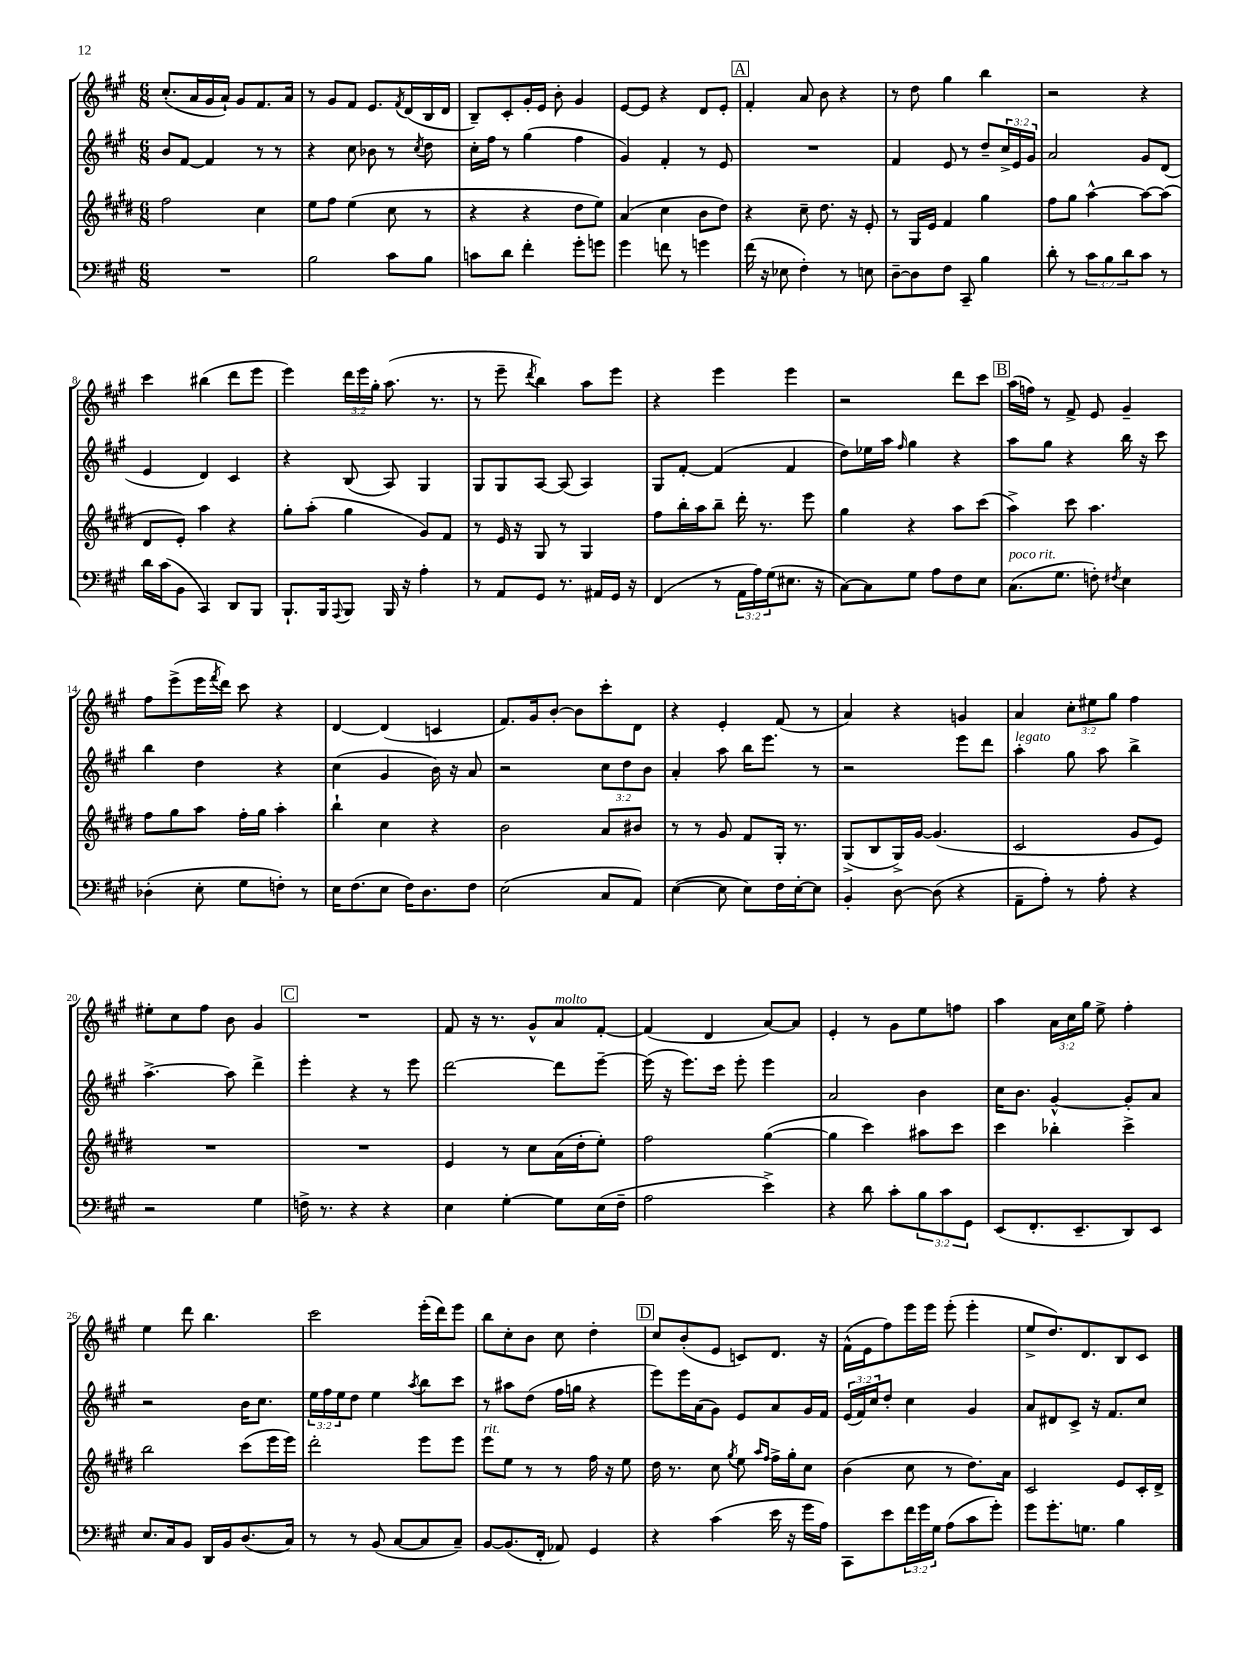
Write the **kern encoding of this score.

**kern	**kern	**kern	**kern
*staff4	*staff3	*staff2	*staff1
*clefF4	*clefG2	*clefG2	*clefG2
*k[f#c#g#]	*k[f#c#g#d#]	*k[f#c#g#]	*k[f#c#g#]
*M6/8	*M6/8	*M6/8	*M6/8
2.r	2ff#	8b	(8.cc#'
.	.	[8f#	.
.	.	.	16a
.	.	4f#]	16g#
.	.	.	16a`)
.	.	.	8g#
.	4cc#	8r	8.f#
.	.	8r	.
.	.	.	16a
=	=	=	=
2B	8ee	4r	8r
.	8ff#	.	8g#
.	(4ee	8cc#	8f#
.	.	8b-	8.e
8c#	8cc#	8r	.
.	.	.	8qf#
.	.	.	(16d
.	.	8qcc#	.
8B	8r	8dd	16B
.	.	.	16d
=	=	=	=
8c	4r	16cc#'	8B~)
.	.	16ff#	.
8d	.	8r	8c#'
4f#'	4r	(4gg#	16g#'
.	.	.	16e
.	.	.	8b'
8g#'	8dd#	4ff#	4g#
8g	8ee)	.	.
=	=	=	=
4g#	(4a	4g#)	[8e
.	.	.	8e]
8f	4cc#	4f#'	4r
8r	.	.	.
4g	8b	8r	8d
.	8dd#)	8e	8e'
=	=	=	=
(16f#	4r	2.r	4f#'
16r	.	.	.
8E-	.	.	.
4F#')	8cc#~	.	8a
.	8.dd#	.	8b
8r	.	.	4r
.	16r	.	.
8E	8e'	.	.
=	=	=	=
[8D~	8r	4f#	8r
8D]	16G#	.	8dd
.	16e	.	.
8F#	4f#	8e	4gg#
8CC#~	.	8r	.
4B	4gg#	8dd~	4bb
.	.	24cc#^	.
.	.	24e	.
.	.	24g#	.
=	=	=	=
8d'	8ff#	2a	2r
8r	8gg#	.	.
12c#	[4aa^^	.	.
12B	.	.	.
12d	.	.	.
8c#	8aa_	8g#	4r
8r	(8aa]	(8d	.
=	=	=	=
16d	8d#	4e	4ccc#
(16c#	.	.	.
8BB	8e')	.	.
4CC#)	4aa	4d)	(4bb#
8DD	4r	4c#	8ddd
8BBB	.	.	8eee
=	=	=	=
8.BBB`	8gg#'	4r	4eee)
.	(8aa'	.	.
16BBB	.	.	.
8qqAAA	.	.	.
8BBB	4gg#	(8B	24ddd
.	.	.	24eee
.	.	.	24gg#'
16BBB	.	8A)	(8.aa
16r	.	.	.
4A'	8g#)	4G#	.
.	.	.	8.r
.	8f#	.	.
=	=	=	=
8r	8r	8G#	8r
8AA	16e	8G#	8eee~
.	16r	.	.
.	.	.	8qddd
8GG#	8G#	[8A	4bb)
8.r	8r	(8A]	.
.	4G#	4A)	8aa
16AA#	.	.	.
16GG#	.	.	8eee
16r	.	.	.
=	=	=	=
(4FF#	8ff#	8G#	4r
.	16bb'	[8f#'	.
.	16aa	.	.
8r	8bb~	(4f#]	4eee
24AA	16ddd#'	.	.
24A)	.	.	.
.	8.r	.	.
(24G#	.	.	.
8.E#	.	4f#	4eee
.	8eee	.	.
16r	.	.	.
=	=	=	=
[8C#)	4gg#	8dd)	2r
8C#]	.	16ee-	.
.	.	16aa	.
.	.	16qqff#	.
8G#	4r	4gg#	.
8A	.	.	.
8F#	8aa	4r	8ddd
8E	(8ccc#	.	8ccc#
=	=	=	=
(8.C#	4aa^)	8aa	(16aa
.	.	.	16ff)
.	.	8gg#	8r
8.G#	.	.	.
.	8ccc#	4r	8f#^
8F')	4.aa	.	8e
8qF#	.	.	.
4E	.	16bb	4g#~
.	.	16r	.
.	.	8ccc#	.
=	=	=	=
(4D-'	8ff#	4bb	8ff#
.	8gg#	.	(8eee^
8E'	8aa	4dd	16eee
.	.	.	8qfff#
.	.	.	16ddd)
8G#	16ff#'	.	8ccc#
.	16gg#	.	.
8F')	4aa'	4r	4r
8r	.	.	.
=	=	=	=
16E	4bb`	(4cc#	[4d
(8.F#	.	.	.
8E	4cc#	4g#	(4d]
16F#)	.	.	.
8.D	.	.	.
.	4r	16b)	4c
.	.	16r	.
8F#	.	8a	.
=	=	=	=
(2E	2b	2r	8.f#)
.	.	.	16g#
.	.	.	[8b'
.	.	.	8b]
8C#	8a	12cc#	8ccc#'
.	.	12dd	.
8AA)	8b#	.	8d
.	.	12b	.
=	=	=	=
([4E	8r	4a'	4r
.	8r	.	.
8E]	8g#	8aa	4e'
8E)	8f#	16bb	.
.	.	8.eee	.
16F#	16G#'	.	(8f#
[16E'	8.r	.	.
8E]	.	8r	8r
=	=	=	=
4BB'	(8G#^	2r	4a)
.	8B	.	.
[8D	16G#^)	.	4r
.	[16g#	.	.
(8D]	(4.g#]	.	.
4r	.	8eee	4g
.	.	8ddd	.
=	=	=	=
8AA~	2c#	4aa'	4a
8A')	.	.	.
8r	.	8gg#	12cc#'
.	.	.	12ee#
8A'	.	8aa	.
.	.	.	12gg#
4r	8g#	4bb^	4ff#
.	8e)	.	.
=	=	=	=
2r	2.r	[4.aa^	8ee#'
.	.	.	8cc#
.	.	.	8ff#
.	.	8aa]	8b
4G#	.	4ddd^	4g#
=	=	=	=
16F^	2.r	4eee'	2.r
8.r	.	.	.
4r	.	4r	.
4r	.	8r	.
.	.	8eee	.
=	=	=	=
4E	4e	[2ddd	8f#
.	.	.	16r
.	.	.	8.r
[4G#'	8r	.	.
.	8cc#	.	8g#^^
8G#]	(16a	8ddd]	8a
.	16dd#'	.	.
(16E	8ee')	[8eee~	[8f#'
16F#~	.	.	.
=	=	=	=
2A	2ff#	(16eee]	(4f#]
.	.	16r	.
.	.	8.eee)	.
.	.	.	4d
.	.	16ccc#	.
.	.	8eee'	.
4e^)	([4gg#	4eee	[8a)
.	.	.	8a]
=	=	=	=
4r	4gg#]	2a	4e'
8d	4ccc#)	.	8r
8c#'	.	.	8g#
12B	8aa#	4b	8ee
12c#	.	.	.
.	8ccc#	.	8ff
12GG#	.	.	.
=	=	=	=
(8EE	4ccc#	16cc#	4aa
.	.	8.b	.
8.FF#'	.	.	.
.	4bb-'	[4g#^^	24a
.	.	.	24cc#
8.EE~	.	.	.
.	.	.	24gg#
.	.	.	8ee^
8DD)	4ccc#^	8g#']	4ff#'
8EE	.	8a	.
=	=	=	=
8.E	2bb	2r	4ee
16C#	.	.	.
8BB	.	.	8ddd
16DD	.	.	4.bb
16BB	.	.	.
(8.D	(8ccc#	16b	.
.	.	8.cc#	.
.	16eee	.	.
16C#)	16eee)	.	.
=	=	=	=
8r	2ddd#'	24ee	2ccc#
.	.	24ff#	.
.	.	24ee	.
8r	.	8dd	.
(8BB	.	4ee	.
[8C#	.	.	.
.	.	8qaa	.
8C#]	8eee	8bb	(16eee'
.	.	.	16ddd)
8C#~)	8eee	8ccc#	8eee
=	=	=	=
[8BB	8eee	8r	8bb
(8.BB]	8ee	8aa#	8cc#'
.	8r	(8dd	8b
16FF#'	.	.	.
8AA-)	8r	16ff#	8cc#
.	.	16gg	.
4GG#	16ff#	4r	4dd'
.	16r	.	.
.	8ee	.	.
=	=	=	=
4r	16dd#	8eee)	8cc#
.	8.r	.	.
.	.	16eee	(8b'
.	.	(16a	.
(4c#	8cc#	8g#)	8e
.	8qgg#	.	.
.	8ee	8e	8c)
.	16qqaa	.	.
.	16qqff#	.	.
16e	16ff#^	8a	8.d
16r	16gg#'	.	.
16g#	8cc#	16g#	.
16A)	.	16f#	16r
=	=	=	=
8CC#	(4b	(24e	(16f#^^
.	.	24f#)	.
.	.	.	16e
.	.	24cc#	.
8e	.	8dd'	8ff#)
24f#	8cc#	4cc#	16eee
24g#	.	.	.
.	.	.	16eee
24G#	.	.	.
(8A	8r	.	(8eee'
8c#	8.dd#)	4g#	4eee'
8g#')	.	.	.
.	16a	.	.
=	=	=	=
8g#	2c#	8a	8ee^
8.g#'	.	8d#	8.dd)
.	.	8c#^	.
8.G	.	.	8.d
.	.	16r	.
.	.	8.f#	.
4B	8e	.	8B
.	16c#'	8cc#	8c#
.	16d#^	.	.
==	==	==	==
*-	*-	*-	*-
